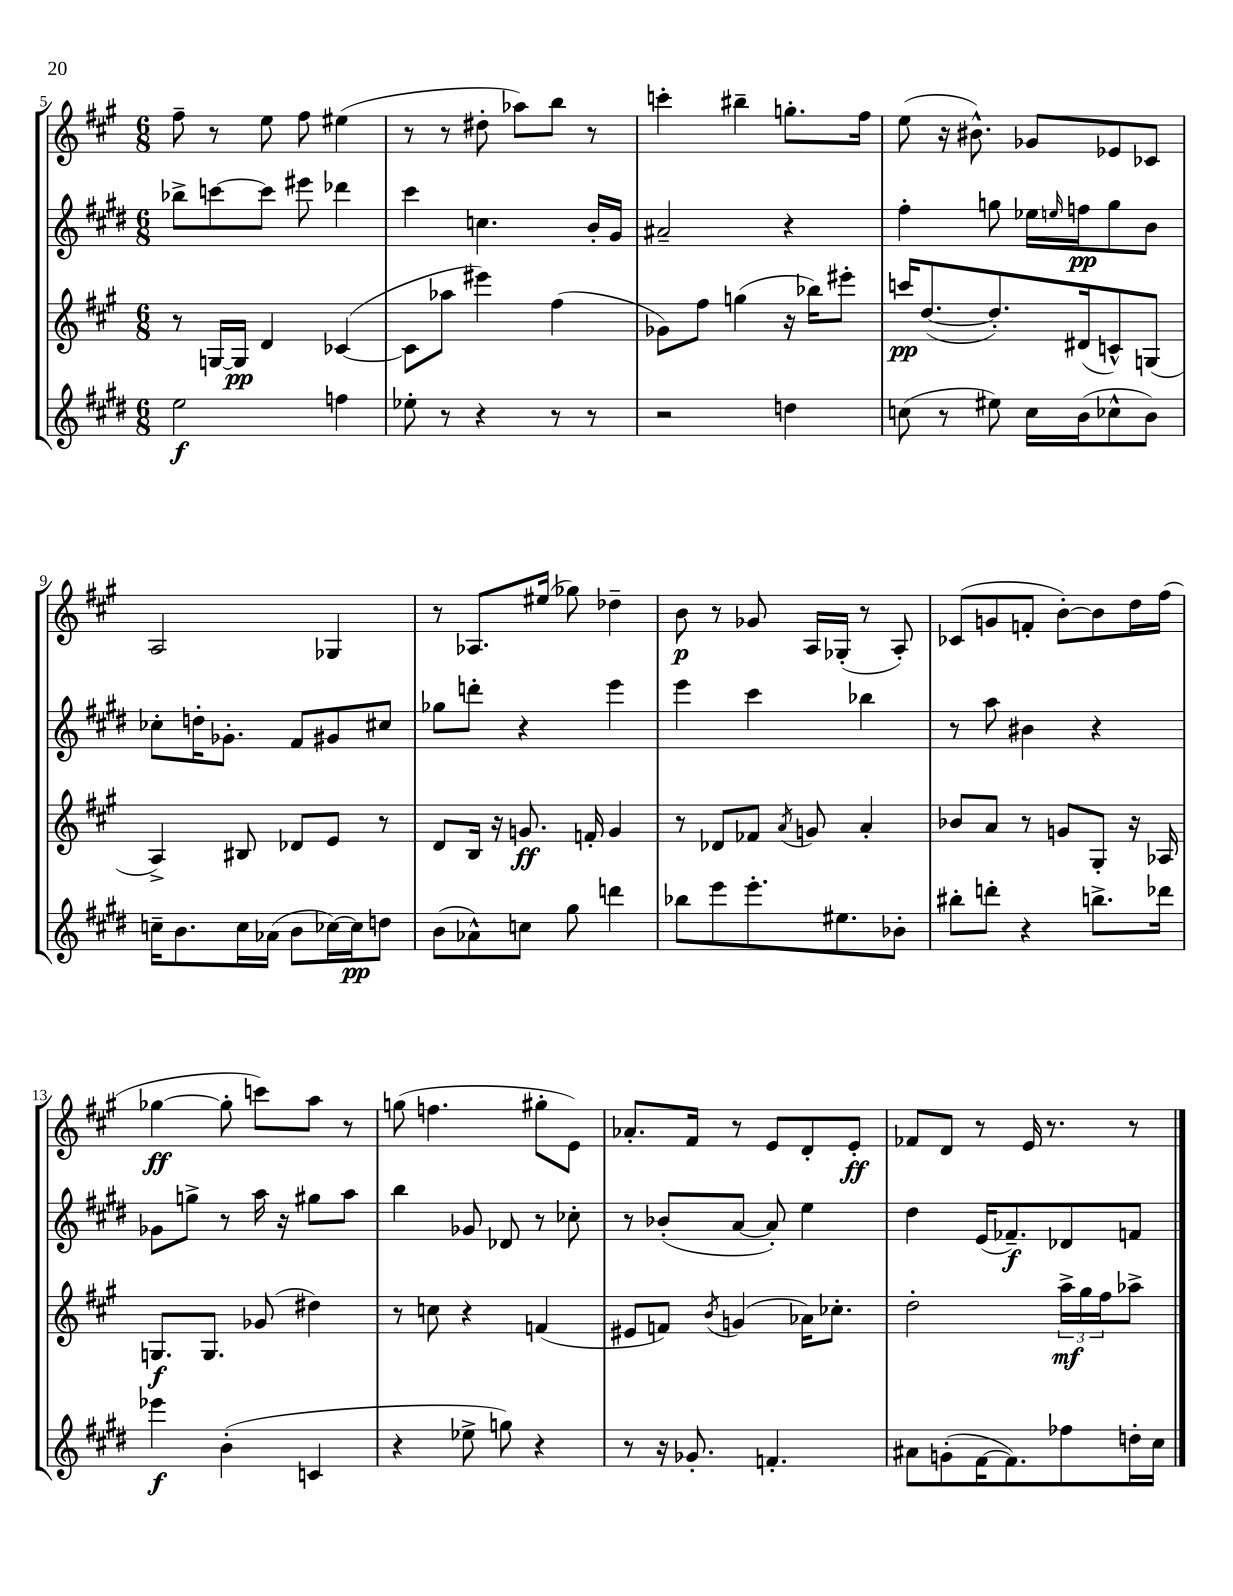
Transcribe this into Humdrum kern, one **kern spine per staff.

**kern	**kern	**kern	**kern
*staff4	*staff3	*staff2	*staff1
*clefG2	*clefG2	*clefG2	*clefG2
*k[f#c#g#d#]	*k[f#c#g#]	*k[f#c#g#d#]	*k[f#c#g#]
*M6/8	*M6/8	*M6/8	*M6/8
2ee	8r	8bb-^	8ff#~
.	[16G	[8ccc	8r
.	16G]	.	.
.	4d	8ccc]	8ee
.	.	8eee#	8ff#
4ff	([4c-	4ddd-	(4ee#
=	=	=	=
8ee-'	8c-]	4ccc#	8r
8r	8aa-	.	8r
4r	4eee#)	4.cc	8dd#'
.	.	.	8aa-)
8r	(4ff#	.	8bb
8r	.	16b'	8r
.	.	16g#	.
=	=	=	=
2r	8g-)	2a#~	4ccc'
.	8ff#	.	.
.	(4gg	.	4bb#~
4dd	16r	4r	8.gg'
.	16bb-)	.	.
.	8eee#'	.	.
.	.	.	16ff#
=	=	=	=
(8cc	16ccc	4ff#'	(8ee
.	([8.dd	.	.
8r	.	.	16r
.	.	.	8.b#^^)
8ee#)	8.dd'])	8gg	.
16cc	.	16ee-	8g-
.	.	16qqee	.
(16b	(16d#	16ff	.
8cc-^^	8c^^)	8gg	8e-
8b)	(8G	8b	8c-
=	=	=	=
16cc~	4A^)	8cc-'	2A
8.b	.	.	.
.	.	16dd'	.
.	.	8.g-'	.
16cc	8B#	.	.
(16a-	.	.	.
8b	8d-	8f#	.
[16cc-)	8e	8g#	4G-
16cc-]	.	.	.
8dd	8r	8cc#	.
=	=	=	=
(8b	8d	8gg-	8r
8a-^^)	16B	8ddd'	8.A-
.	16r	.	.
8cc	8.g	4r	.
.	.	.	(16ee#
8gg#	.	.	8gg-)
.	16f'	.	.
4ddd	4g	4eee	4dd-~
=	=	=	=
8bb-	8r	4eee	8b
8eee	8d-	.	8r
8.eee'	8f-	4ccc#	8g-
.	8qa	.	.
.	8g	.	16A
8.ee#	.	.	(16G-'
.	4a'	4bb-	8r
8b-'	.	.	8A')
=	=	=	=
8bb#'	8b-	8r	(8c-
8ddd'	8a	8aa	8g
4r	8r	4b#	8f'
.	8g	.	[8b')
8.bb^	8G#'	4r	8b]
.	16r	.	16dd
16ddd-	16A-	.	(16ff#
=	=	=	=
4eee-	8.G	8g-	[4gg-
.	.	8gg^	.
.	8.G	.	.
(4b'	.	8r	8gg-']
.	(8g-	16aa	8ccc)
.	.	16r	.
4c	4dd#)	8gg#	8aa
.	.	8aa	8r
=	=	=	=
4r	8r	4bb	(8gg
.	8cc	.	4.ff
8ee-^	4r	8g-	.
8gg)	.	8d-	.
4r	(4f	8r	8gg#'
.	.	8cc-'	8e)
=	=	=	=
8r	8e#	8r	8.a-'
16r	8f)	(8b-'	.
8.g-'	.	.	16f#
.	8qb	.	.
.	(4g	[8a	8r
4.f'	.	8a'])	8e
.	16a-)	4ee	8d'
.	8.cc-'	.	.
.	.	.	8e'
=	=	=	=
8a#	2dd'	4dd#	8f-
(8g'	.	.	8d
[16f#	.	(16e	8r
8.f#])	.	8.f-~)	.
.	.	.	16e
.	.	.	8.r
8ff-	24aa^	8d-	.
.	24gg#	.	.
.	24ff#	.	.
16dd'	8aa-^	8f	8r
16cc#	.	.	.
==	==	==	==
*-	*-	*-	*-
